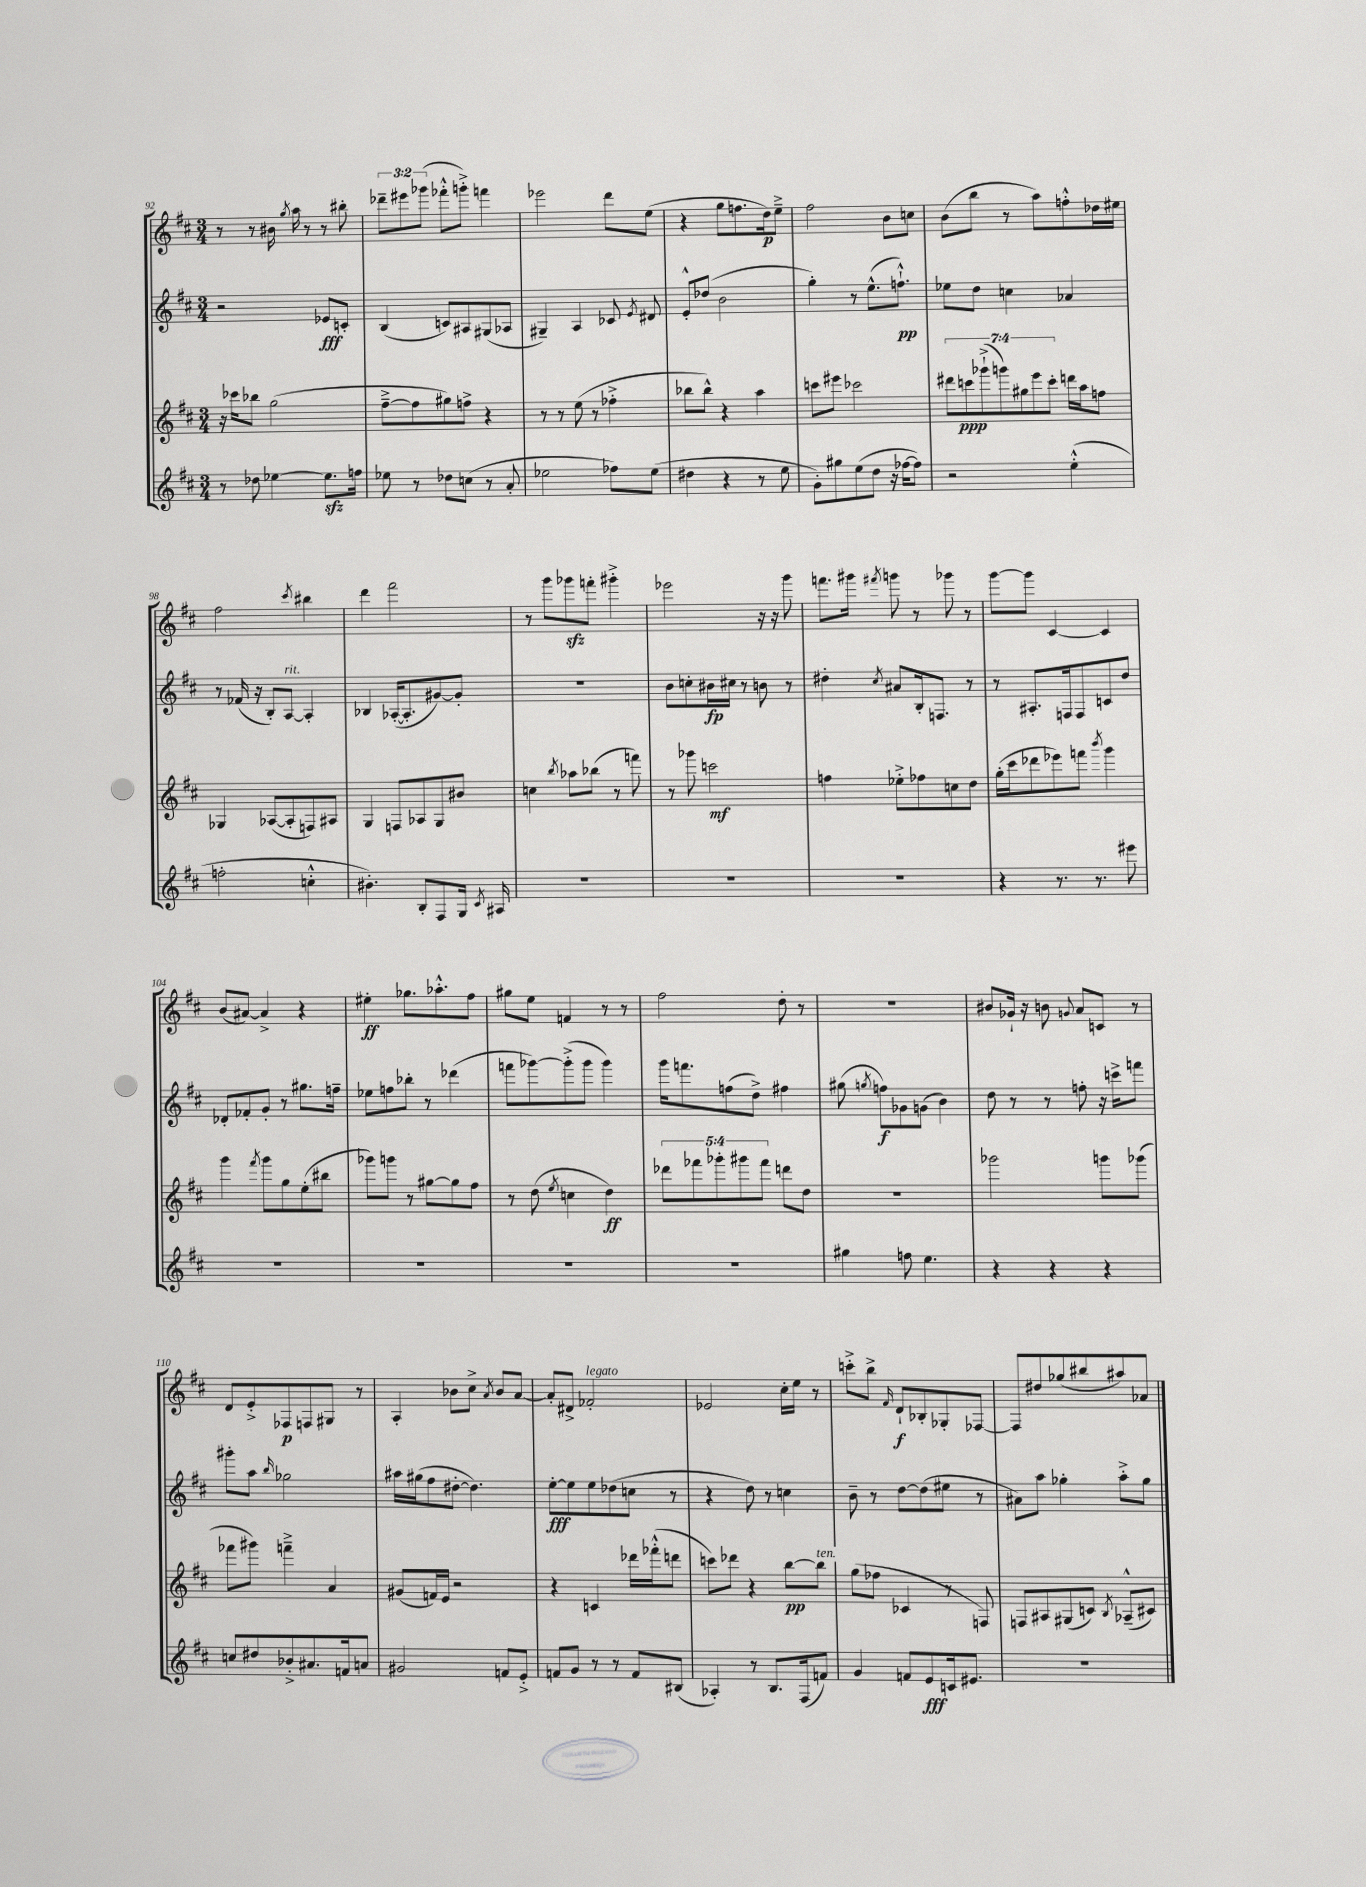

**kern	**kern	**kern	**kern
*staff4	*staff3	*staff2	*staff1
*clefG2	*clefG2	*clefG2	*clefG2
*k[f#c#]	*k[f#c#]	*k[f#c#]	*k[f#c#]
*M3/4	*M3/4	*M3/4	*M3/4
8r	16r	2r	8r
.	16ccc-	.	.
8dd-	8bb-	.	8r
[4ee-	(2gg	.	16b#
.	.	.	8qgg
.	.	.	16aa
.	.	.	8r
8.ee-]	.	8e-	8r
.	.	8c'	8bb#'
16ff	.	.	.
=	=	=	=
8ee-	[8ff#~^	(4B	12ddd-~
.	.	.	12eee#
8r	8ff#]	.	.
.	.	.	(12ggg-
8dd-	8gg#)	8c)	8fff-'^^
(8cc	8ff^	8A#	8ggg'^)
8r	4r	(8G#	4fff
8a'	.	8A-	.
=	=	=	=
2ee-	8r	4G#~)	2eee-
.	8r	.	.
.	(8ee	4A	.
.	8r	.	.
8ff-)	4ff-'^	8c-	8ddd
.	.	8qe	.
(8ee-	.	8d#	(8ee
=	=	=	=
4dd#	8bb-	8e'^^	4r
.	8bb-^^)	(8dd-	.
4r	4r	2b	8gg
.	.	.	8.ff
8r	4aa	.	.
.	.	.	16dd)
8ee	.	.	8ee~^
=	=	=	=
8g')	8ccc	4gg')	2ff#
8gg#	8eee#	.	.
(8ee	2ccc-	8r	.
8dd	.	(8.ee^^	.
16r	.	.	8b
[16ff-	.	8.ff`^^)	.
8ff-])	.	.	8cc
=	=	=	=
2r	14ddd#	8ee-	(8b
.	14ccc	.	.
.	.	8dd	8bb
.	(14ggg-`^	.	.
.	14ggg)	.	.
.	.	4cc	8r
.	14gg#	.	.
.	14eee	.	.
.	.	.	8aa)
.	14ccc'	.	.
(4ee'^^	16ddd	4a-	8ff'^^
.	16aa	.	.
.	8ff	.	16dd-
.	.	.	16ee#
=	=	=	=
2ff'	4G-	8r	2ff#
.	.	(16f-	.
.	.	16r	.
.	([8A-	8B')	.
.	8A-']	[8A	.
.	.	.	8qccc#
4cc'^^	8F)	4A']	4bb#
.	8A#	.	.
=	=	=	=
4.b#')	4G	4B-	4ddd
.	8F	([16A-'	2fff#
.	.	8.A-']	.
8B'	8A-	.	.
8F#	8G	[8g#)	.
16G	8b#	8g#']	.
8qc#	.	.	.
16A#	.	.	.
=	=	=	=
2.r	4cc	2.r	8r
.	.	.	8ggg
.	8qbb	.	.
.	8aa-	.	8ggg-
.	(8bb-	.	8fff'
.	8r	.	4ggg#'^
.	8fff)	.	.
=	=	=	=
2.r	8r	8b	2eee-
.	8ggg-	8cc'	.
.	2ccc	16b#	.
.	.	16cc#	.
.	.	8r	.
.	.	8b	16r
.	.	.	16r
.	.	8r	8ggg
=	=	=	=
2.r	4ff	4dd#'	8.fff
.	.	.	16ggg#
.	.	8qcc#	8qfff#
.	8ee-'^	8a#	8ggg
.	8ff-	16B'	8r
.	.	8.F	.
.	8cc	.	8ggg-
.	8dd	8r	8r
=	=	=	=
4r	(16gg'	8r	[8ggg
.	16ccc#	.	.
.	8ddd-	8.A#'	8ggg]
8.r	8eee-)	.	[4c#
.	.	16F	.
.	8fff	8F	.
8.r	.	.	.
.	8qbbb	.	.
.	4ggg	8c	4c#]
8eee#	.	8dd	.
=	=	=	=
2.r	4ggg	8d-'	(8b
.	.	8f-'	[8a#)
.	8qfff#	.	.
.	8ggg	8g'	4a#^]
.	8gg	8r	.
.	(8ee'	8.gg#	4r
.	8bb#	.	.
.	.	16ff~	.
=	=	=	=
2.r	8ggg-)	8ee-	4ee#'
.	8ggg	8ff	.
.	8r	8bb-'	8.gg-
.	[8gg#	8r	.
.	.	.	8.aa-'^^
.	8gg#]	(4ddd-	.
.	8ff#	.	8ff#
=	=	=	=
2.r	8r	8fff	8gg#
.	(8dd	[8ggg-)	8ee
.	8qee	.	.
.	4cc	(8ggg-'^]	4f
.	.	8ggg-	.
.	4dd)	4ggg-)	8r
.	.	.	8r
=	=	=	=
2.r	10ddd-	16ggg	2ff#
.	.	8.fff	.
.	10fff-	.	.
.	10ggg-'	.	.
.	.	(8ff	.
.	10ggg#	.	.
.	.	8dd^)	.
.	10fff-	.	.
.	8ddd	4ff#	8dd'
.	8dd	.	8r
=	=	=	=
4gg#	2.r	(8gg#	2.r
.	.	8qgg	.
.	.	8ff)	.
8ff	.	8g-	.
4.ee	.	(8g	.
.	.	4b)	.
=	=	=	=
4r	2ggg-	8dd	8b#
.	.	8r	16g-`
.	.	.	16r
4r	.	8r	8b
.	.	.	8qqg
.	.	8ff'	8a
4r	8ggg	16r	8c
.	.	16ccc^	.
.	(8ggg-	8fff	8r
=	=	=	=
8cc	8fff-	8ggg#'	8d
8dd#	8ggg#)	8aa	8e'^
.	.	16qqbb	.
8b-'^	4fff~^	2gg-	8F-
8.a#	.	.	8F
.	4a	.	8G#
16f	.	.	.
8a	.	.	8r
=	=	=	=
2g#	(8g#	16aa#	4A'
.	.	(16gg#	.
.	16f)	8ff#	.
.	16e	.	.
.	2r	[8dd#'	8b-
.	.	4.dd#])	8cc#^
.	.	.	8qa
8f	.	.	8b-
8e'^	.	.	[8a
=	=	=	=
8f	4r	[8ee'	8a']
8g	.	8ee]	8d#^
8r	4c	8ee	2f-'
8r	.	(8dd-	.
8f	16ddd-	8cc	.
.	(16fff-'^^	.	.
(8B#	8ddd	8r	.
=	=	=	=
4A-')	8ccc)	4r	2e-
.	8ddd-	.	.
8r	4r	8dd)	.
8.B	.	8r	.
.	[8bb	4cc	16cc#'
(16F#	.	.	16ee
8f)	8bb]	.	8r
=	=	=	=
4g	(8gg	8b~	8ccc'^
.	8ff-	8r	8bb^
.	.	.	16qqf#
8f	4c-	[8dd	8d`
8e	.	(8dd]	8B-'
16c	8r	8ee#	8G-'
8.e#	.	.	.
.	8F)	8r	[8F-
=	=	=	=
2.r	8F	8a#)	8F-]
.	8A#	8aa	8dd#
.	(8G#	4gg-'	(8gg-
.	8c)	.	8bb#
.	8qB	.	.
.	(8A-~^^	8aa'^	8aa#)
.	8c#)	8gg-	8a-
==	==	==	==
*-	*-	*-	*-
